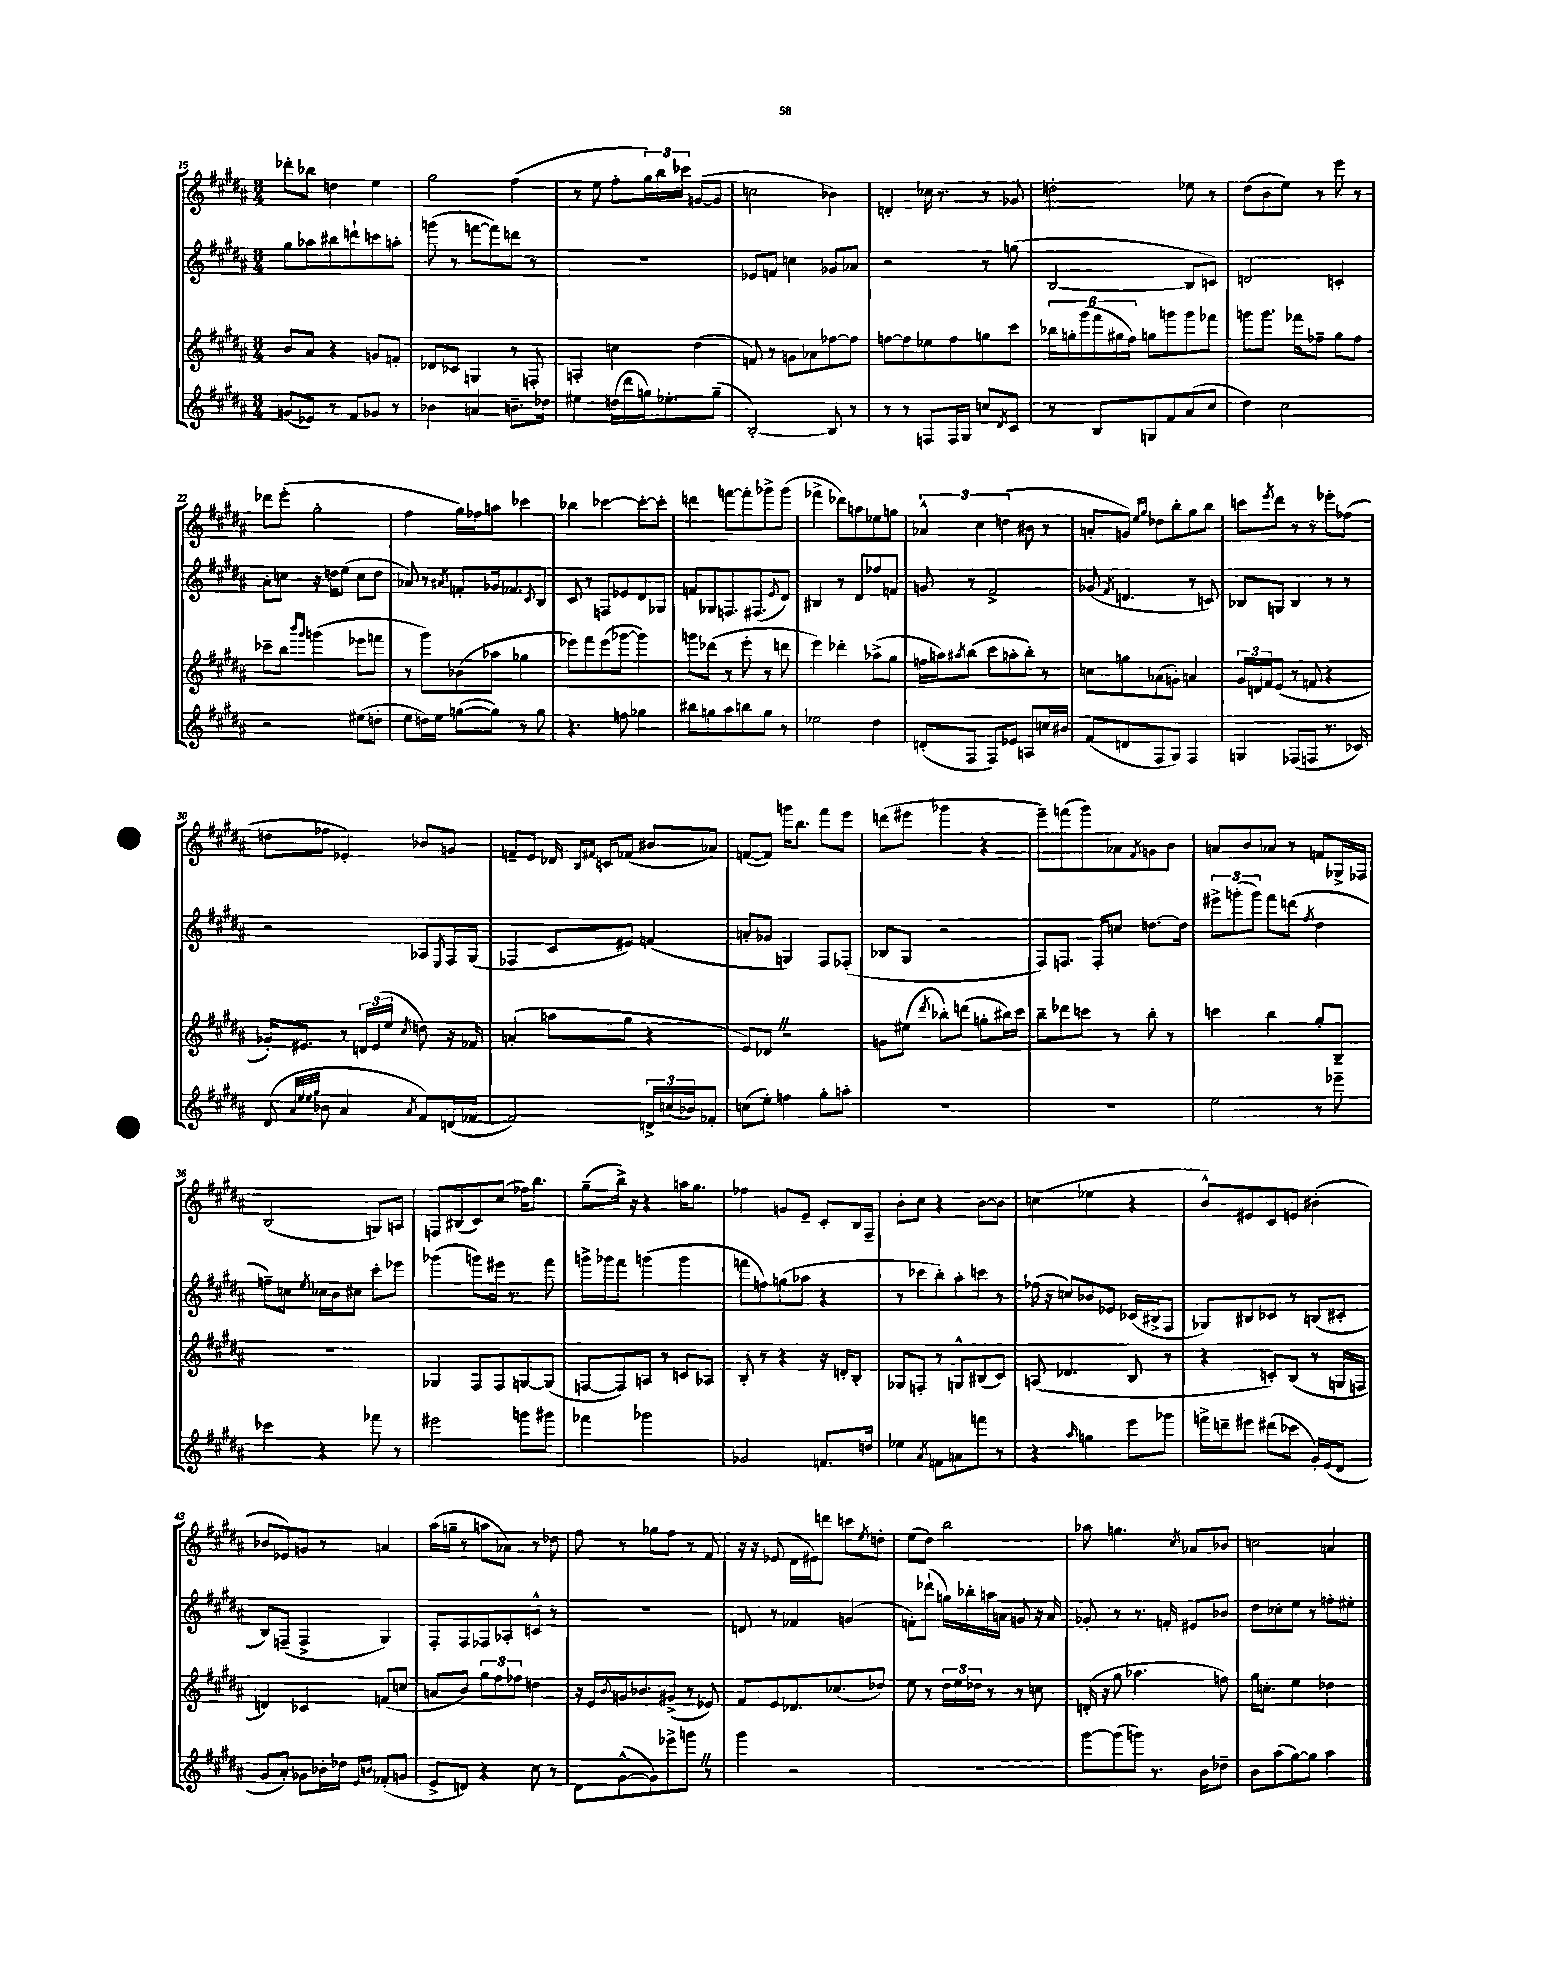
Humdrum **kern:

**kern	**kern	**kern	**kern
*staff4	*staff3	*staff2	*staff1
*clefG2	*clefG2	*clefG2	*clefG2
*k[f#c#g#d#a#]	*k[f#c#g#d#a#]	*k[f#c#g#d#a#]	*k[f#c#g#d#a#]
*M3/4	*M3/4	*M3/4	*M3/4
(8g	8b	8gg#	8ddd-'
8e-)	8a#	8aa-	8bb-
8r	4r	8bb#	4dd
8f#	.	8ddd`	.
8g-	8g	8ccc	4ee
8r	8f'	8aa'	.
=	=	=	=
4b-	8d-	(8ggg	2gg#
.	8c-	8r	.
4a	4G	[8fff	.
.	.	8fff])	.
8.b~	8r	8ddd	(4ff#
.	8F'	8r	.
16dd-	.	.	.
=	=	=	=
4ee#	4A'	2.r	8r
.	.	.	8ee
(16dd	4cc	.	8ff#'
16ddd#	.	.	.
16gg)	.	.	24gg#)
.	.	.	24bb
8.ee-'	.	.	.
.	.	.	24ccc-
.	(4dd#	.	([8g
(8gg~	.	.	8g]
=	=	=	=
[2B')	8f)	8e-	2cc
.	8r	8f	.
.	8g	4cc	.
.	8a-	.	.
8B]	[8ff-	8g-	4b-)
8r	8ff-]	8a-	.
=	=	=	=
8r	[8ff	2r	4d'
8r	8ff]	.	.
8F	8ee-	.	16cc-
.	.	.	8.r
16F	8ff	.	.
16G#	.	.	.
8cc	8gg	8r	8r
8qd#	.	.	.
8c#	8ccc#	(8gg	8g-
=	=	=	=
8r	24bb-	[2B	2dd'
.	24gg'	.	.
.	(24ggg#	.	.
8B	24fff#	.	.
.	24gg#	.	.
.	24ff#)	.	.
8G	8gg	.	.
8f#	8ggg	.	.
(8a#	8ggg	8B]	8ee-
8cc#	8fff-	8c)	8r
=	=	=	=
4dd#)	8ggg	2d	(8dd#
.	8.ggg	.	8b
2cc#	.	.	8ee)
.	16fff-	.	.
.	8ff-~	.	8r
.	8gg#	4c'	8eee
.	8ff-	.	8r
=	=	=	=
2r	8ccc-~	8a#'	8ddd-
.	8bb	8cc	(8eee'
.	16qqbbb	.	.
.	16qqggg#	.	.
.	(4ggg	16r	2gg#'
.	.	16dd	.
.	.	(8ee	.
(8ee#	8eee-	8cc	.
8dd'	8fff	8dd	.
=	=	=	=
8ee	8r	8a-)	4ff#
16dd)	8ggg#)	8r	.
16ee	.	.	.
.	.	8qa#	.
([8gg	(8b-	8f'	16gg#)
.	.	.	16ff-
8gg])	8aa-	16g-	8aa
.	.	8.f-	.
8r	4gg-	.	4ccc-
.	.	8qc#	.
8gg	.	8B	.
=	=	=	=
4.r	8eee-)	8c#	4bb-
.	8fff#	8r	.
.	(8eee-	8F	[4ccc-
8ff	[8ggg-	8e-	.
4gg-	4ggg-])	8d#	8ccc-'_
.	.	8G-	8ccc-']
=	=	=	=
8bb#	8ggg	8f	4ddd
8gg	(8ddd-	8G-	.
8aa#	8r	8.F	[8fff
8bb	8eee'	.	8fff']
.	.	(8.F#	.
8gg	8r	.	8ggg-^
.	.	8qe	.
8r	8ddd	8d#)	(8ggg-
=	=	=	=
2ee-	4eee)	4B#	4fff-^
.	4ddd-'	8r	8ddd-)
.	.	8d#	8aa
4dd#	(8aa-^	8ff-	8ee-
.	8gg#	8f	8gg
=	=	=	=
(8d'	16ff	8g	6a-^^
.	16aa)	.	.
.	8qaa#	.	.
8F#	(8bb	8r	.
.	.	.	6cc#
8F#)	8ccc#	2f#^	.
.	.	.	(6dd
8e-	8aa'	.	.
8A	8bb')	.	8b#
16cc	8r	.	8r
16b#	.	.	.
=	=	=	=
(8f#	8cc	(8g-	8a'
.	.	8qf#	.
8d	8gg	4.d	8g)
.	.	.	16qqee
.	.	.	16qqgg#
8F#	(8a-	.	8dd-
8G#)	8g')	.	8bb'
4F#	4a	8r	8gg#
.	.	8c)	8bb
=	=	=	=
4G	24g#	8B-	8ccc
.	24d	.	.
.	24f#	.	.
.	.	.	8qeee
.	(8e	8G	8ddd#
(8F-	8r	4B-	8r
8F	8f	.	8r
8.r	4r	8r	8eee-'
.	.	8r	(8ff-
16c-)	.	.	.
=	=	=	=
(8d#	16g-')	2r	8dd
.	8.e#	.	.
32qqa#	.	.	.
32qqee	.	.	.
32qqee	.	.	.
32qqgg#	.	.	.
8b-	.	.	8ff-
4a#	8r	.	4e-')
.	24d	.	.
.	(24e#	.	.
.	24ee	.	.
8qa#	8qcc#	.	.
8f#)	8dd)	8A-	8b-
.	.	8qE	.
(16d	16r	16F#	8g
[16f-	16f-	(16G#	.
=	=	=	=
2f-])	(4a'	4F-	8f~
.	.	.	8e
.	8aa	8c#	16d-
.	.	.	16qqB
.	.	.	16qqf#
.	.	.	16c
.	8gg#	8e#)	(8f-
24d^	4r	(4f	8b#
(24cc	.	.	.
24b-)	.	.	.
8f-'	.	.	8a-)
=	=	=	=
(8cc	8e)	8a'	([8f
8ee')	8d-	8g-	8f])
4ff	2r	4G)	16ggg
.	.	.	8.bb
8gg#'	.	8F#	8fff#
8aa'	.	(8F-'	8eee
=	=	=	=
2.r	8g	8B-	(8ddd
.	(8ee#	8G#	8eee#
.	8qddd#	.	.
.	8bb-')	2r	4ggg-
.	(8ddd	.	.
.	8gg'	.	4r
.	16bb#)	.	.
.	16ccc#	.	.
=	=	=	=
2.r	8bb~	8F#)	8eee~)
.	8ddd-	8.F	(8fff
.	8ccc	.	8ggg#)
.	.	16F'	.
.	8r	8cc	8a-
.	.	.	8qf#
.	8bb'	[8.dd	8g
.	8r	.	8b
.	.	16dd]	.
=	=	=	=
2ee	4ccc	12eee#^	8a
.	.	(12ggg'	.
.	.	.	8b
.	.	12ggg)	.
.	4bb	8fff#	8a-
.	.	(8ddd	8r
.	.	8qff#	.
8r	8gg#'	4dd#	8f
8eee-~	8B~	.	16G-^
.	.	.	16F-
=	=	=	=
4ccc-	2.r	8ff~)	(2B
.	.	8cc	.
.	.	8qee	.
4r	.	16cc-	.
.	.	16b	.
.	.	8cc#	.
8fff-	.	8ccc#'	8G)
8r	.	8eee-	8A
=	=	=	=
2eee#	4G-	(4ggg-	8F
.	.	.	(8B#
.	8F#	8ggg)	8c#)
.	8F#	16eee#	(8cc#
.	.	8.r	.
8ggg	[8G	.	16ff-)
.	.	.	8.bb
8ggg#	(8G]	8fff#	.
=	=	=	=
4fff-	[8F	16ggg^	(8gg#~
.	.	16ggg-	.
.	8F])	8fff#	16bb^)
.	.	.	16r
2ggg-	8A	(4ggg	4r
.	8r	.	.
.	8c	4ggg	16aa
.	.	.	8.gg#
.	8A-	.	.
=	=	=	=
2g-	8B'	8fff	4ff-
.	8r	8ff)	.
.	4r	(8gg	8g
.	.	8aa-	8e~
8.f	16r	4r	8c#'
.	16d'	.	.
.	8B'	.	16B
16dd	.	.	16F#~
=	=	=	=
4ee-	8G-	8r	8b'
.	8F'	8ccc-	8cc#
8qa#	.	.	.
8f	8r	8bb')	4r
8a	8G^^	8aa#'	.
8fff	(8B#	8ccc	[8b
8r	8c#)	8r	8b]
=	=	=	=
4r	(8A	(16ff-	(4cc
.	.	16r	.
.	4.d-	8cc)	.
16qqaa#	.	.	.
4gg	.	8b-	4ee-
.	.	8e-	.
8eee	8B	(16c-	4r
.	.	16B#^	.
8ggg-	8r	8F#	.
=	=	=	=
16fff^	4r	8G-)	8b^^)
16ddd~	.	.	.
8eee#	.	8B#	8e#
(8ddd#	8c')	8c-	8c#
8ccc-	(8B	8r	8e
16g#')	8r	(8B	(4b#'
(16e	.	.	.
8d#	16G	8c#'	.
.	16F	.	.
=	=	=	=
8g#	4d)	8B)	8b-
8a#')	.	(8F~	8e-)
8g-	4c-	4F^	8g
16b-'	.	.	8r
16dd-	.	.	.
16qqe	.	.	.
16qqb	.	.	.
(8f-'	(8f	4G#)	4a
8g	8cc	.	.
=	=	=	=
8e^	8a	8F#'	(16aa#
.	.	.	16gg~
8d)	8b)	8F#	8r
4r	12gg#	8F-	8aa
.	12ff#	.	.
.	.	8A-'	8a-)
.	12ff-	.	.
8cc#	4dd	8c^^	8r
8r	.	8r	8dd-
=	=	=	=
8d#	16r	2.r	8ff#
.	16e	.	.
.	8qb	.	.
([8g#^^	16g	.	8r
.	8.b-	.	.
8g#])	.	.	8gg-
8eee-^	(8g#^	.	8ff#
8ggg	8r	.	8r
8r	8e-)	.	8f#
=	=	=	=
4ggg#	8f#	8d	16r
.	.	.	16r
.	8e	8r	(8e-
2r	8.d-	4f-	16d#
.	.	.	16e#)
.	.	.	8ddd
.	(8.cc-	.	.
.	.	(4g	8ccc
.	.	.	8qee
.	8dd-)	.	8dd'
=	=	=	=
2.r	8ee	8f')	(8ee
.	8r	(8ddd-`	8dd#)
.	24dd#	16gg)	2bb
.	24ee	.	.
.	.	16bb-'	.
.	24dd-	.	.
.	8r	16aa	.
.	.	16a	.
.	8r	8g	.
.	8cc	16r	.
.	.	16a	.
=	=	=	=
[8ggg#	(16d'	8g-'	8aa-
.	16r	.	.
(8ggg#]	8gg#	8r	4.gg
8ggg)	4.aa-	8.r	.
8.r	.	.	.
.	.	16f'	.
.	.	.	8qcc#
.	.	8e#	8a-
16b	.	.	.
8dd-~	8ff)	8b-	8b-
=	=	=	=
8b	16gg#	8dd#	2cc
.	8.cc'	.	.
(8aa#	.	8cc-'	.
[8gg#)	4ee	8ee	.
8gg#]	.	8r	.
4aa#	4dd-	8ff'	4a
.	.	8ee#'	.
==	==	==	==
*-	*-	*-	*-
